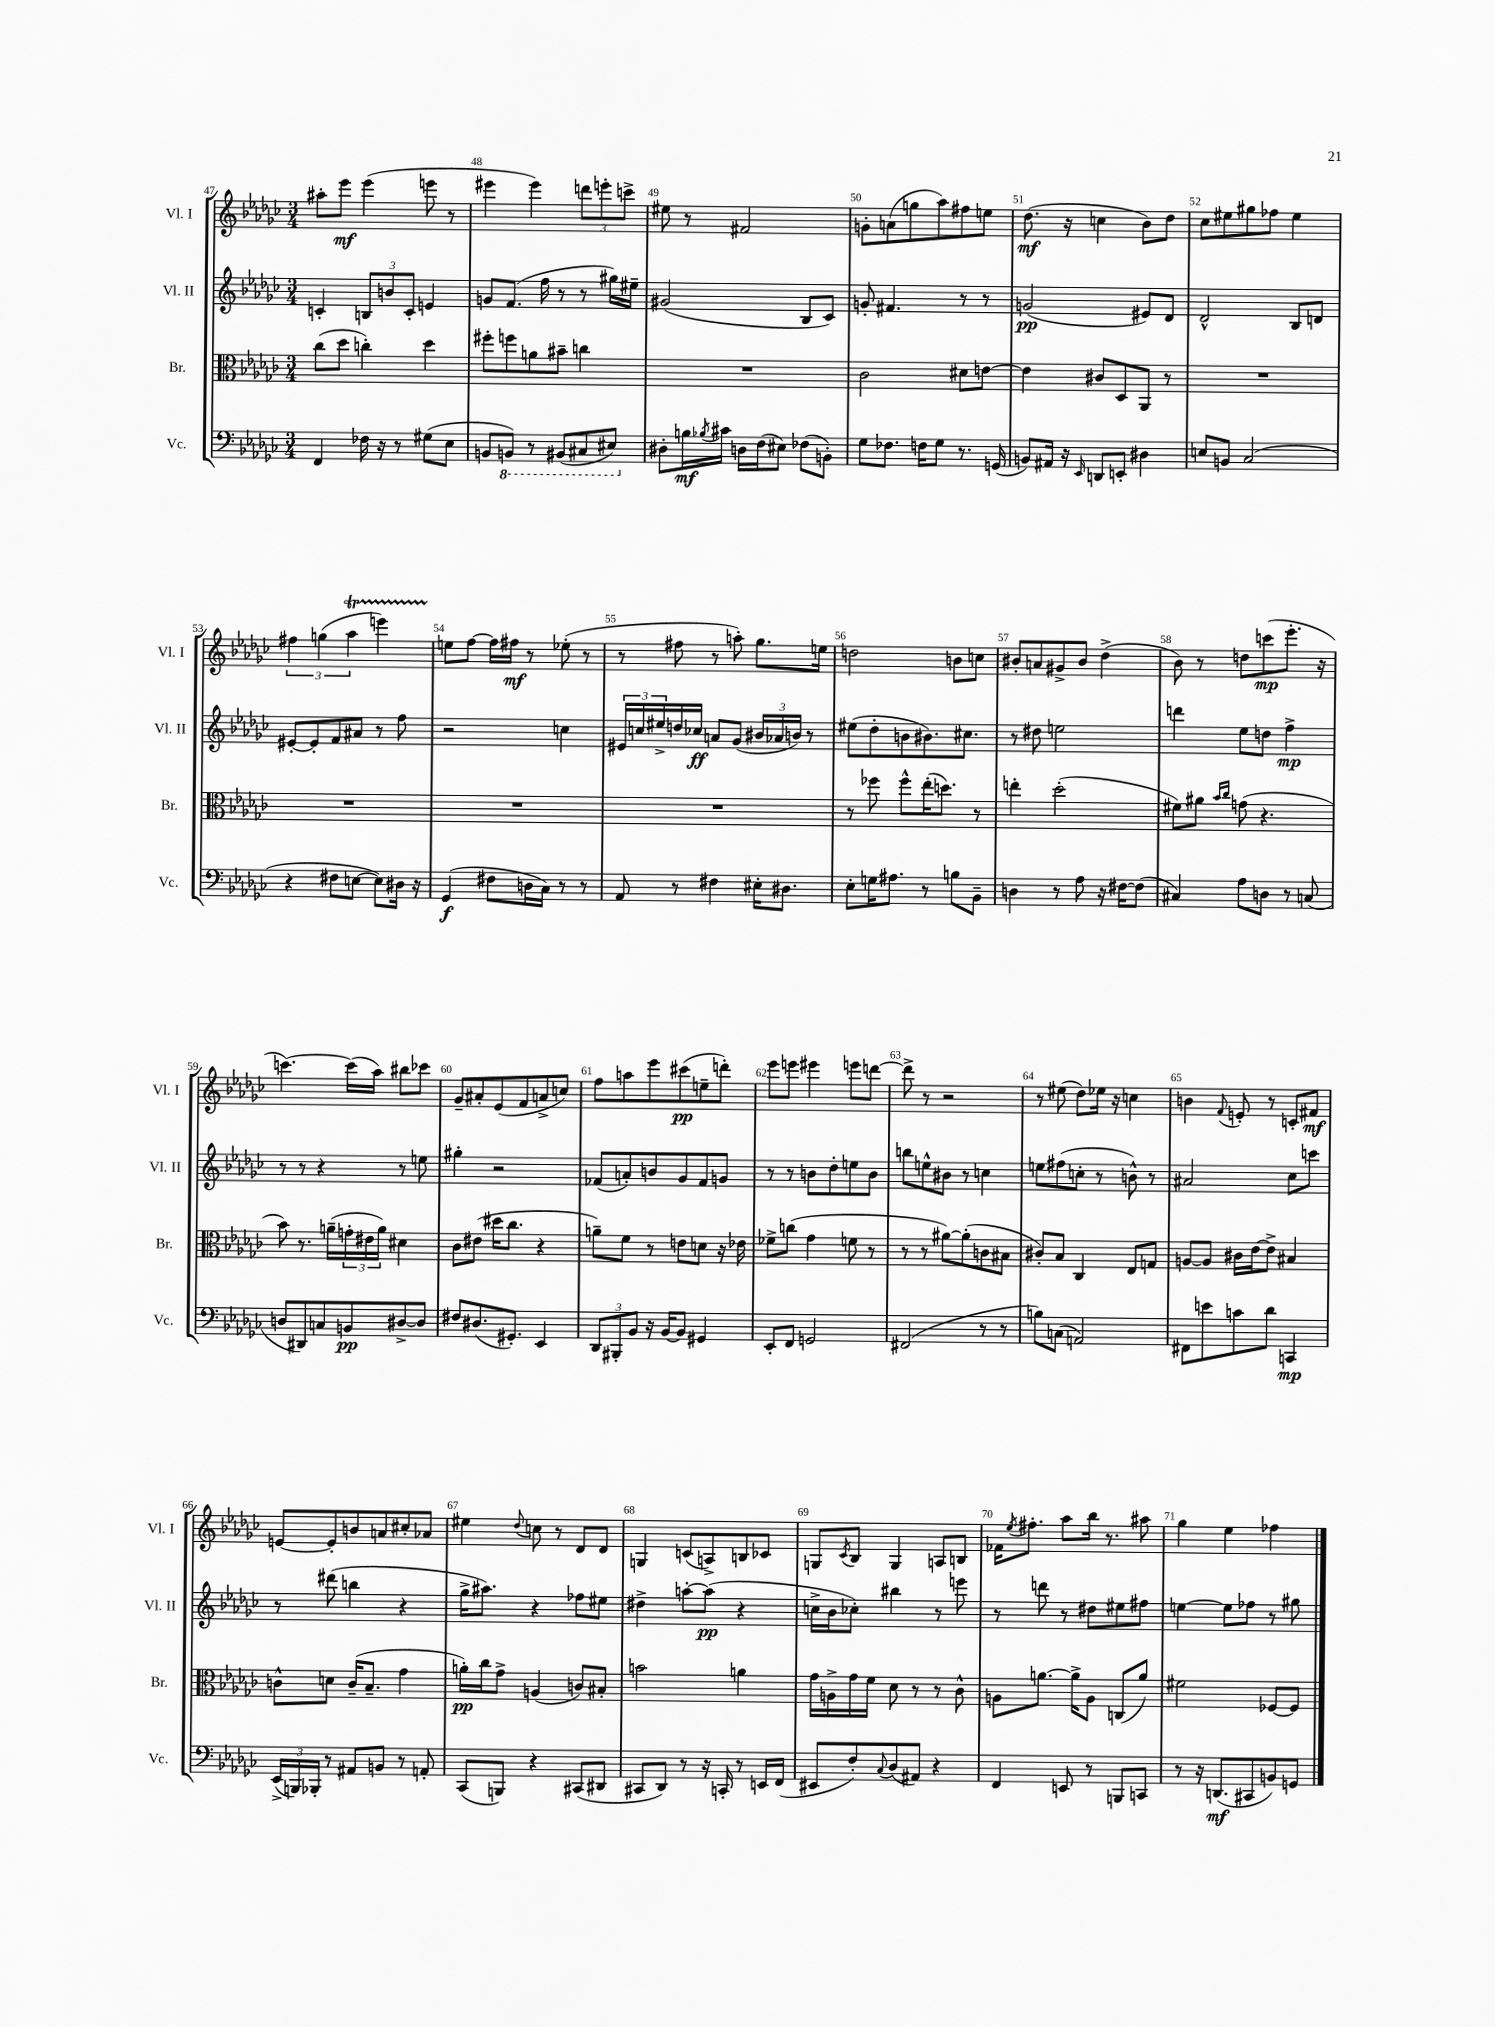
<<
\new StaffGroup <<
\new Staff = "s0" \with { instrumentName = "Vl. I" shortInstrumentName = "Vl. I" } {
    \clef treble \key ges \major \numericTimeSignature \time 3/4
    ais''8-. ees'''8\mf ees'''4( e'''8 r8 |
    eis'''4 eis'''4) \tuplet 3/2 { d'''8 e'''8-. c'''8-> } |
    eis''8 r8 fis'2 |
    g'8-. a'8( g''8 aes''8) fis''8 e''8 |
    des''8.\mf( r16 c''4 bes'8) des''8 |
    ces''8 eis''8 gis''8 fes''8 eis''4 |
    \tuplet 3/2 { fis''4 g''4( aes''4\startTrillSpan } e'''4) |
    e''8\stopTrillSpan f''8~ f''16 fis''16\mf r8 ees''8-.( r8 |
    r8 fis''8 r8 a''8-.) ges''8. e''16 |
    d''2 b'8 c''8 |
    bis'8-. a'8 gis'8-> bis'8 des''4->( |
    bes'8) r8 d''8 c'''8\mp( ees'''8.-. r16 |
    c'''4.~) c'''16( aes''16) bis''8 ces'''8 |
    ges'8-- ais'8-. ees'8( f'8 a'8-> c''8) |
    f''8 a''8 ees'''8 cis'''8\pp( e''8-- d'''8-.) |
    ees'''8 e'''8 eis'''4 e'''8 d'''8~ |
    d'''8-> r8 r2 |
    r8 eis''8( des''8) ees''16 r16 c''4 |
    b'4 \appoggiatura { f'8 } e'8-. r8 c'8-. fis'8\mf |
    e'8~ e'8-. b'8 a'8 cis''8-. aes'8 |
    eis''4 \appoggiatura { des''8 } c''8 r8 des'8 des'8 |
    g4 c'8( a8->) b8 ces'8 |
    g8 \acciaccatura { ces'8 } bes8 g4 a8 b8 |
    fes'16 \acciaccatura { ees''8 } fis''8.-. aes''8 bes''16 r8. ais''8 |
    ges''4 ees''4 fes''4 \bar "|." |
}
\new Staff = "s1" \with { instrumentName = "Vl. II" shortInstrumentName = "Vl. II" } {
    \clef treble \key ges \major \numericTimeSignature \time 3/4
    c'4-. \tuplet 3/2 { b8 b'8 c'8-. } e'4 |
    g'8 f'8.( f''16 r8 r8 gis''16) eis''16-- |
    gis'2( bes8 ces'8) |
    g'8-. fis'4. r8 r8 |
    g'2\pp( eis'8) des'8 |
    des'2-^ bes8 d'8 |
    eis'8~-. eis'8-. f'8 ais'8 r8 f''8 |
    r2 c''4 |
    \tuplet 3/2 { eis'16 c''16 eis''16-> } d''16 ces''16\ff a'8 ges'8( \tuplet 3/2 { bis'16 aes'16 b'16) } r8 |
    eis''8( des''8-. b'8 bis'8.) cis''8. |
    r8 dis''8 e''2 |
    d'''4 ees''8 d''8 f''4->\mp |
    r8 r8 r4 r8 e''8 |
    gis''4-. r2 |
    fes'8( a'8-.) b'8 ges'8 fes'8 g'8 |
    r8 r8 b'8 des''8-. e''8 b'8 |
    b''8 e''8-^ bis'8 r8 c''4 |
    e''8 fis''8( c''8-. r8 b'8-^) r8 |
    ais'2 ces''8 c'''8 |
    r8 dis'''8( b''4 r4 |
    ges''16-> ais''8.) r4 fes''8 eis''8 |
    dis''4-> a''8~-. a''8\pp( r4 |
    c''16-> bes'16 ces''8-.) bis''4 r8 e'''8 |
    r8 d'''8 r8 dis''8 eis''8 fis''8 |
    e''4~ e''8 fes''8 r8 gis''8 \bar "|." |
}
\new Staff = "s2" \with { instrumentName = "Br." shortInstrumentName = "Br." } {
    \clef alto \key ges \major \numericTimeSignature \time 3/4
    ces''8( des''8 c''4-.) des''4 |
    fis''8-. f''8 a'8 bis'8-- c''4 |
    R2. |
    ces'2 dis'8 e'8~ |
    e'4 cis'8 des8 aes,8 r8 |
    R2. |
    R2. |
    R2. |
    R2. |
    r8 fes''8 fes''8-^ ees''16-.( d''8.) r8 |
    e''4-. des''2-.( |
    fis'8) ais'8 \grace { bes'16 ces''16 } g'8( r4. |
    bes'8) r8. a'16--( \tuplet 3/2 { g'16-. eis'16 a'16) } dis'4 |
    ces'8 eis'8( dis''16 ces''8. r4 |
    a'8--) f'8 r8 e'8 d'8 r16 ees'16 |
    fes'8-> c''8( ges'4 f'8 r8 |
    r8 r8 ais'8~) ais'8-.( c'8 bis8 |
    cis'8-.) bes8 ces4 ees8 g8 |
    a8~ a8 cis'16 ees'16~ ees'8-> bis4 |
    c'8-^ d'8 c'16--( bes8.-- ges'4 |
    a'16-.\pp) ces''16 ges'8-> a4( c'8) bis8-. |
    b'2 a'4 |
    ges'16 a16-> ges'16 f'16 des'8 r8 r8 ces'8-^ |
    a8 a'8.~ a'16-> a8 c8( a'8) |
    fis'2 fes8~ fes8 \bar "|." |
}
\new Staff = "s3" \with { instrumentName = "Vc." shortInstrumentName = "Vc." } {
    \clef bass \key ges \major \numericTimeSignature \time 3/4
    f,4 fes16 r16 r8 gis8( ees8 |
    b,8 \ottava #-1 b,,8) r8 bis,,8( cis,8 eis,8) \ottava #0 |
    dis8-. b16\mf \acciaccatura { bes8 } cis'16 d16 f16( eis8) fes8( b,8-.) |
    ges8 fes8. f16 ges8 r8. g,16( |
    b,8) ais,16 r16 \grace { ees,16 } d,8 e,8-. dis4 |
    e8 b,8 ces2( |
    r4 fis8 e8~ e8) dis16 r16 |
    ges,4\f( fis8 d16 ces16) r8 r8 |
    aes,8 r8 fis4 eis16-. dis8. |
    ees8-. g16 ais8. r8 b8 bes,8-- |
    d4 r8 aes8 r16 fis16~ fis8( |
    cis4) aes8 d8 r8 c8( |
    d8 dis,8) c8 b,8\pp dis8~-> dis8 |
    fis8 dis8.( gis,8.-.) ees,4 |
    \tuplet 3/2 { des,8 bis,,8-. bes,8 } r16 bes,16~ bes,8 gis,4 |
    ees,8-. f,8 g,2 |
    fis,2( r8 r8 |
    b8) c8( a,2) |
    fis,8 e'8 c'8 des'8 c,4\mp |
    \tuplet 3/2 { ees,16->( b,,16) bes,,16-. } r8 ais,8 b,8 r8 a,8-. |
    ces,8( b,,8) r4 cis,8( dis,8 |
    cis,8 des,8) r8 r16 c,16-. r8 e,16 f,16( |
    eis,8 f8-.) \appoggiatura { ces8 } des8( ais,8) r4 |
    f,4 e,8 r8 b,,8 c,8 |
    r8 r16 d,8.\mf( cis,8 b,8) g,8 \bar "|." |
}
>>
>>
\layout { \context { \Score currentBarNumber = #47 \override BarNumber.break-visibility = ##(#f #t #t) barNumberVisibility = #all-bar-numbers-visible } }
